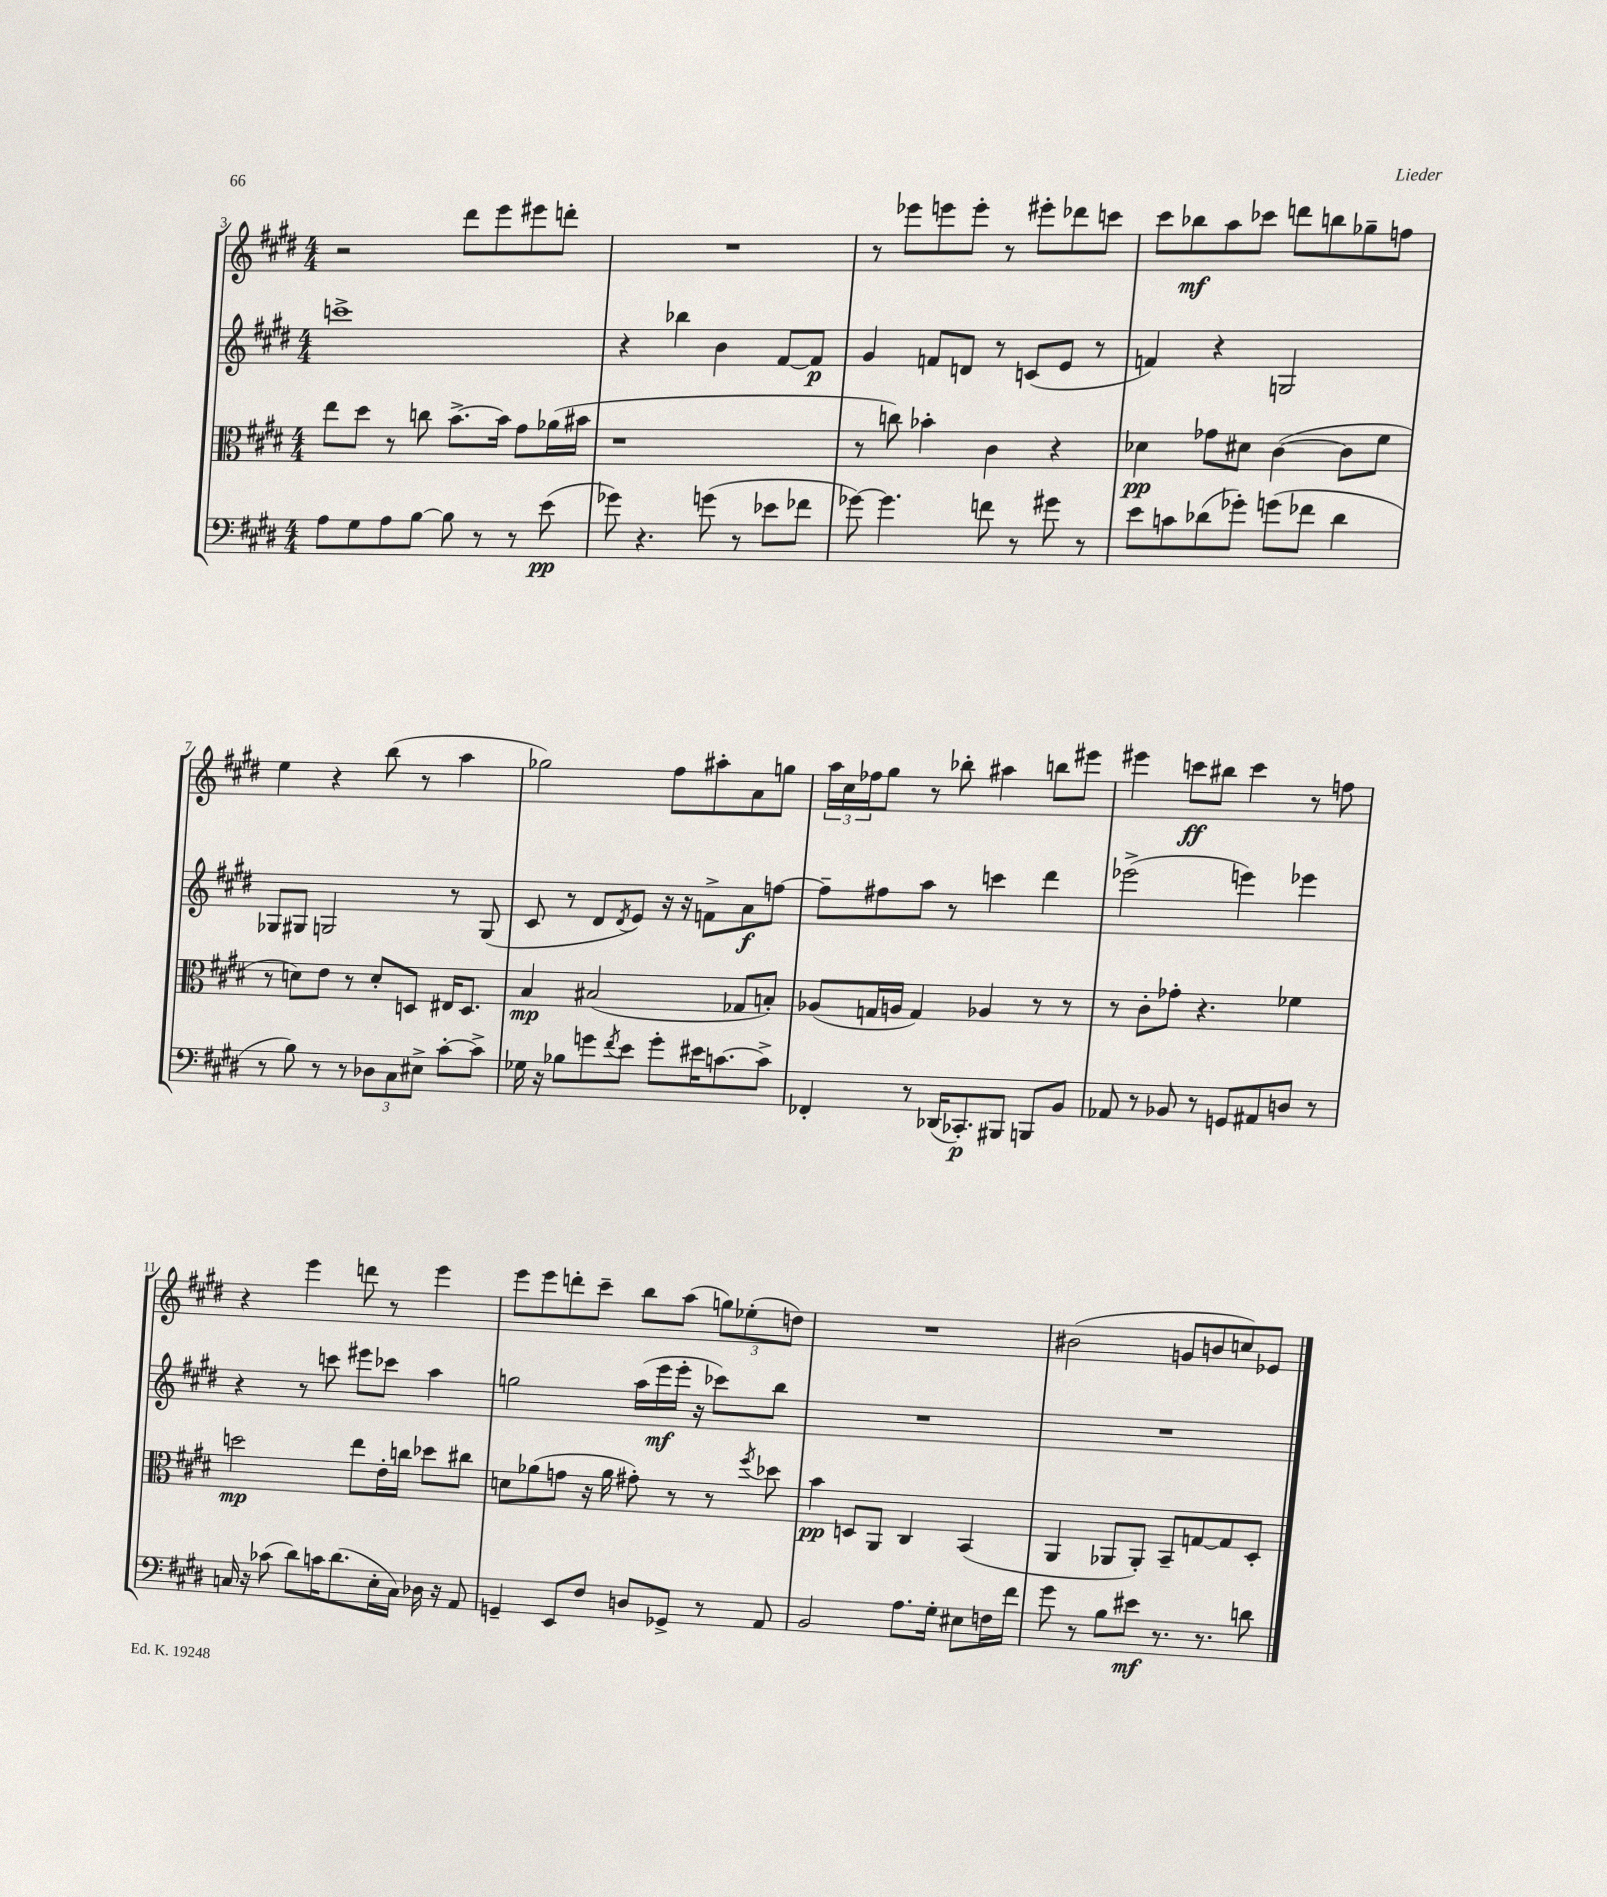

**kern	**dynam	**kern	**dynam	**kern	**dynam	**kern	**dynam
*part4	*part4	*part3	*part3	*part2	*part2	*part1	*part1
*staff4	*staff4	*staff3	*staff3	*staff2	*staff2	*staff1	*staff1
*clefF4	*	*clefC3	*	*clefG2	*	*clefG2	*
*k[f#c#g#d#]	*	*k[f#c#g#d#]	*	*k[f#c#g#d#]	*	*k[f#c#g#d#]	*
*M4/4	*	*M4/4	*	*M4/4	*	*M4/4	*
=3	=3	=3	=3	=3	=3	=3	=3
8A\L	.	8ee\L	.	1cccn^	.	2r	.
8G#\	.	8dd#\J	.	.	.	.	.
8A\	.	8r	.	.	.	.	.
[8B\J	.	8ccn\	.	.	.	.	.
8B\]	.	[8.b^\L	.	.	.	8ddd#\L	.
8r	.	.	.	.	.	8eee\	.
.	.	16b\Jk]	.	.	.	.	.
8r	.	8g#\L	.	.	.	8eee#X\	.
(8e\	pp	(16a-X\L	.	.	.	8dddn'\J	.
.	.	16b#X\JJ	.	.	.	.	.
=4	=4	=4	=4	=4	=4	=4	=4
8g-X\)	.	1r	.	4r	.	1r	.
4.r	.	.	.	.	.	.	.
.	.	.	.	4bb-X\	.	.	.
(8gn\	.	.	.	4b\	.	.	.
8r	.	.	.	.	.	.	.
8e-X\L	.	.	.	[8f#/L	.	.	.
8f-X\J	.	.	.	8f#/J]	p	.	.
=5	=5	=5	=5	=5	=5	=5	=5
[8g-X\)	.	8r	.	4g#/	.	8r	.
4.g-\]	.	8ccn\)	.	.	.	8eee-X\L	.
.	.	4b-X'\	.	8fn/L	.	8eeen\	.
.	.	.	.	8dn/J	.	8eee'\J	.
8fn\	.	4c#\	.	8r	.	8r	.
8r	.	.	.	(8cn/L	.	8eee#X'\L	.
8g#X\	.	4r	.	8e/J	.	8ddd-X\	.
8r	.	.	.	8r	.	8cccn\J	.
=6	=6	=6	=6	=6	=6	=6	=6
8e\L	.	4d-X\	pp	4fn/)	.	8ccc#\L	.
8cn\	.	.	.	.	.	8bb-X\	mf
(8d-X\	.	8g-X\L	.	4r	.	8aa\	.
8g-X'\J)	.	8d#X\J	.	.	.	8ccc-X\J	.
(8gn\L	.	([4c#\	.	2Gn/	.	8dddn\L	.
8f-X\J	.	.	.	.	.	8bbn\	.
4d-\	.	8c#\L]	.	.	.	8gg-X~\	.
.	.	8f#\J	.	.	.	8ffn\J	.
!!LO:LB:g=z
=7	=7	=7	=7	=7	=7	=7	=7
8r	.	8r	.	8G-X/L	.	4ee\	.
8B\)	.	8dn\L)	.	8G#X/J	.	.	.
8r	.	8e\J	.	2Gn/	.	4r	.
8r	.	8r	.	.	.	.	.
12D-X\L	.	8d'/L	.	.	.	(8bb\	.
12C#\	.	.	.	.	.	.	.
.	.	8Dn/J	.	.	.	8r	.
12E#X^\J	.	.	.	.	.	.	.
[8c#'\L	.	16E#X/KL	.	8r	.	4aa\	.
.	.	8.D/J	.	.	.	.	.
8c#^\J]	.	.	.	(8G/	.	.	.
=8	=8	=8	=8	=8	=8	=8	=8
16G-X\	.	4B/	mp	8c#/	.	2gg-X\)	.
16r	.	.	.	.	.	.	.
8B-X\L	.	.	.	8r	.	.	.
8gn\	.	(2B#X/	.	8d#/L	.	.	.
8qf#/	.	.	.	8qd#/	.	.	.
8e\J	.	.	.	8e/J)	.	.	.
8g'\L	.	.	.	16r	.	8ff#\L	.
.	.	.	.	16r	.	.	.
16e#X\K	.	.	.	8fn^\L	.	8aa#X'\	.
[8.cn\	.	.	.	.	.	.	.
.	.	8G-X/L	.	8a\	f	8a\	.
8c^\J]	.	8Bn'/J)	.	[8ffn\J	.	8ggn\J	.
=9	=9	=9	=9	=9	=9	=9	=9
4FF-X'/	.	(8A-X/L	.	8ff~\L]	.	24aa\LL	.
.	.	.	.	.	.	24cc#\	.
.	.	.	.	.	.	24ff-X\J	.
.	.	16Gn/L	.	8ff#X\	.	8gg#\J	.
.	.	16An/JJ	.	.	.	.	.
8r	.	4G/)	.	8aa\J	.	8r	.
(16DD-X/KL	.	.	.	8r	.	8bb-X'\	.
8.CC-X'/)	p	.	.	.	.	.	.
.	.	4A-X/	.	4cccn\	.	4aa#X\	.
8BBB#X/J	.	.	.	.	.	.	.
8BBBn/L	.	8r	.	4ddd#\	.	8bbn\L	.
8BB/J	.	8r	.	.	.	8eee#X\J	.
=10	=10	=10	=10	=10	=10	=10	=10
8AA-X/	.	8r	.	(2eee-X^\	.	4eee#X\	.
8r	.	8c#'\L	.	.	.	.	.
8BB-X/	.	8g-X'\J	.	.	.	8cccn\L	ff
8r	.	4.r	.	.	.	8bb#X\J	.
8GGn/L	.	.	.	4eeen\)	.	4ccc\	.
8AA#X/	.	.	.	.	.	.	.
8Dn/J	.	4f-X\	.	4eee-X\	.	8r	.
8r	.	.	.	.	.	8ffn\	.
!!LO:LB:g=z
=11	=11	=11	=11	=11	=11	=11	=11
16Cn/	.	2ddn\	mp	4r	.	4r	.
16r	.	.	.	.	.	.	.
(8c-X\	.	.	.	.	.	.	.
8d#\L)	.	.	.	8r	.	4eee\	.
16cn\K	.	.	.	8cccn\	.	.	.
(8.d#\	.	.	.	.	.	.	.
.	.	8ee\L	.	8eee#X\L	.	8dddn\	.
16E'\L	.	16e'\L	.	8ccc-X\J	.	8r	.
16C\JJ)	.	16ccn\JJ	.	.	.	.	.
16D-X\	.	8dd-X\L	.	4aa\	.	4eee\	.
16r	.	.	.	.	.	.	.
8AA/	.	8cc#X\J	.	.	.	.	.
=12	=12	=12	=12	=12	=12	=12	=12
4GGn~/	.	8dn\L	.	2ggn\	.	8eee\L	.
.	.	(8a-X\	.	.	.	8eee\	.
8EE/L	.	8gn\J	.	.	.	8dddn'\	.
8F#/J	.	16r	.	.	.	8ccc#~\J	.
.	.	16a-\	.	.	.	.	.
8Dn/L	.	8g#X'\)	.	(16aa\LL	.	8bb\L	.
.	.	.	.	16eee\	mf	.	.
8GG-X^/J	.	8r	.	16eee'\JJ	.	(8aa\J	.
.	.	.	.	16r	.	.	.
8r	.	8r	.	8ccc-X\L)	.	12ggn\L)	.
.	.	.	.	.	.	(12ee-X'\	.
.	.	8qff#/	.	.	.	.	.
8AA/	.	8dd-X\	.	8bb\J	.	.	.
.	.	.	.	.	.	12ddn\J)	.
=13	=13	=13	=13	=13	=13	=13	=13
2BB/	.	4b\	pp	1r	.	1r	.
.	.	8Dn/L	.	.	.	.	.
.	.	8AA/J	.	.	.	.	.
8.A\L	.	4C#/	.	.	.	.	.
16G#'\Jk	.	.	.	.	.	.	.
8E#X\L	.	(4BB/	.	.	.	.	.
16Fn\L	.	.	.	.	.	.	.
16f#\JJ	.	.	.	.	.	.	.
=14	=14	=14	=14	=14	=14	=14	=14
8g#\	.	4AA/	.	1r	.	(2b#X\	.
8r	.	.	.	.	.	.	.
8B\L	.	8AA-X/L	.	.	.	.	.
8e#X\J	mf	8AA-'/J)	.	.	.	.	.
8.r	.	8BB~/L	.	.	.	8gn/L	.
.	.	[8Gn/	.	.	.	8bn/	.
8.r	.	.	.	.	.	.	.
.	.	8G/]	.	.	.	8ccn/)	.
8dn\	.	8D#'/J	.	.	.	8e-X/J	.
==	==	==	==	==	==	==	==
*-	*-	*-	*-	*-	*-	*-	*-
